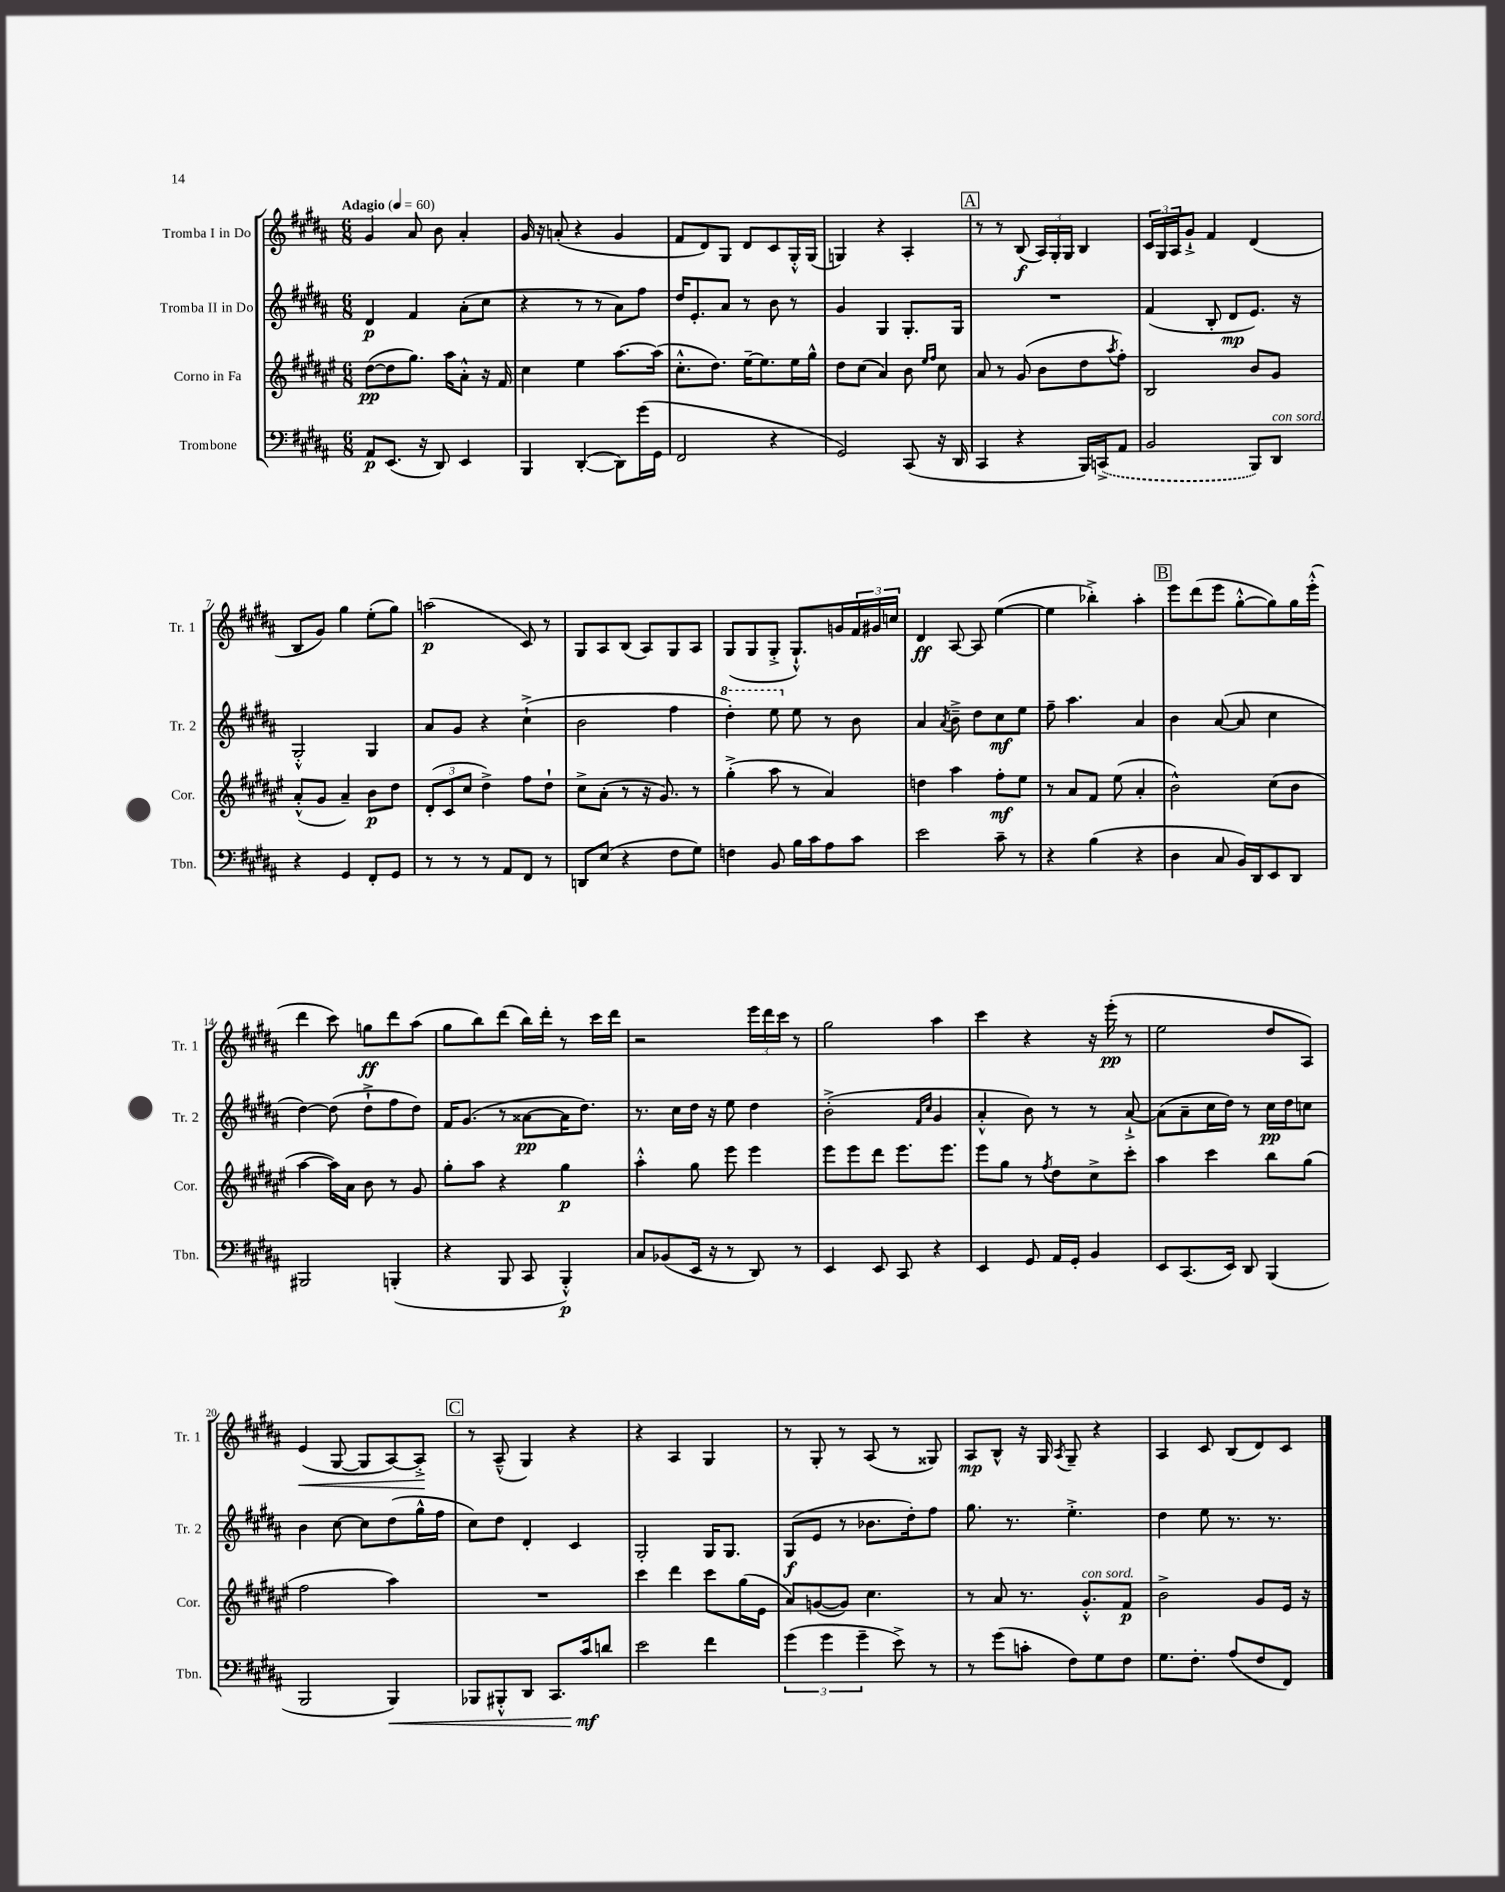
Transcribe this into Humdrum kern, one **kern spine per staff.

**kern	**dynam	**kern	**dynam	**kern	**dynam	**kern	**dynam
*part4	*part4	*part3	*part3	*part2	*part2	*part1	*part1
*staff4	*staff4	*staff3	*staff3	*staff2	*staff2	*staff1	*staff1
*I"Trombone	*	*I"Corno in Fa	*	*I"Tromba II in Do	*	*I"Tromba I in Do	*
*I'Tbn.	*	*I'Cor.	*	*I'Tr. 2	*	*I'Tr. 1	*
*clefF4	*	*clefG2	*	*clefG2	*	*clefG2	*
*k[f#c#g#d#a#]	*	*k[f#c#g#d#a#e#]	*	*k[f#c#g#d#a#]	*	*k[f#c#g#d#a#]	*
*M6/8	*	*M6/8	*	*M6/8	*	*M6/8	*
*MM60	*	*MM60	*	*MM60	*	*MM60	*
=1	=1	=1	=1	=1	=1	=1	=1
!	!	!	!	!	!	!LO:TX:a:B:t=Adagio	!
8AA#/L	p	([8dd#\L	pp	4d#/	p	4g#/	.
(8.EE/J	.	8dd#\]	.	.	.	.	.
.	.	8.gg#\J)	.	4f#/	.	8a#/	.
16r	.	.	.	.	.	.	.
8DD#/)	.	.	.	.	.	8b\	.
.	.	16aa#\KL	.	.	.	.	.
4EE/	.	8a#'^^\J	.	(8a#'\L	.	4a#'/	.
.	.	16r	.	8cc#\J	.	.	.
.	.	16f#/	.	.	.	.	.
=2	=2	=2	=2	=2	=2	=2	=2
4BBB/	.	4cc#\	.	4r	.	16g#/	.
.	.	.	.	.	.	16r	.
.	.	.	.	.	.	(8an'/	.
([4DD#'/	.	4ee#\	.	8r	.	4r	.
.	.	.	.	8r	.	.	.
8DD#\L])	.	[8.aa#\L	.	8a#\L)	.	4g#/	.
(16g#\L	.	.	.	8ff#\J	.	.	.
16GG#\JJ	.	(16aa#\Jk]	.	.	.	.	.
=3	=3	=3	=3	=3	=3	=3	=3
2FF#/	.	8.cc#'^^\L	.	16dd#/KL	.	8f#/L	.
.	.	.	.	8.e'/	.	.	.
.	.	.	.	.	.	8d#/)	.
.	.	8.dd#\J)	.	.	.	.	.
.	.	.	.	8a#/J	.	8G#/J	.
.	.	[16ee#~\KL	.	8r	.	8d#/L	.
.	.	8.ee#\]	.	.	.	.	.
4r	.	.	.	8b\	.	8c#/	.
.	.	16ee#\L	.	8r	.	16G#'^^/L	.
.	.	16gg#^^\JJ	.	.	.	(16G#/JJ	.
=4	=4	=4	=4	=4	=4	=4	=4
2GG#/)	.	8dd#\L	.	4g#/	.	4Gn/)	.
.	.	(8cc#\J	.	.	.	.	.
.	.	4a#/)	.	4G#/	.	4r	.
(8CC#/	.	8b\	.	8.G#'/L	.	4A#'/	.
.	.	16qqee#/LL	.	.	.	.	.
.	.	16qqff#/JJ	.	.	.	.	.
16r	.	8cc#\	.	.	.	.	.
16DD#/	.	.	.	16G#/Jk	.	.	.
!!LO:REH:place=s1:t=A
=5	=5	=5	=5	=5	=5	=5	=5
4CC#/	.	8a#/	.	2.r	.	8r	.
.	.	8r	.	.	.	8r	.
4r	.	(8g#/	.	.	.	(8B/	f
.	.	8b\L	.	.	.	24A#/LL)	.
.	.	.	.	.	.	24G#'/	.
.	.	.	.	.	.	24G#/JJ	.
16BBB/LL)	.	8dd#\	.	.	.	4B/	.
(16CCn^/J	.	.	.	.	.	.	.
.	.	8qaa#/	.	.	.	.	.
8AA#/J	.	8ff#'\J)	.	.	.	.	.
=6	=6	=6	=6	=6	=6	=6	=6
2BB/	.	2B/	.	(4f#/	.	24c#/LL	.
.	.	.	.	.	.	24G#/	.
.	.	.	.	.	.	24A#/J	.
.	.	.	.	.	.	8g#`^/J	.
.	.	.	.	8B'/	.	4f#/	.
.	.	.	.	8d#/L	mp	.	.
8BBB/L)	.	8b/L	.	8.e/J)	.	(4d#/	.
!LO:TX:a:i:t=con sord.	!	!	!	!	!	!	!
8DD#/J	.	8g#/J	.	.	.	.	.
.	.	.	.	16r	.	.	.
!!LO:LB:g=z
=7	=7	=7	=7	=7	=7	=7	=7
4r	.	(8a#'^^/L	.	2G#'^^/	.	8B/L	.
.	.	8g#/J	.	.	.	8g#/J)	.
4GG#/	.	4a#~/)	.	.	.	4gg#\	.
8FF#'/L	.	8b\L	p	4G#/	.	(8ee'\L	.
8GG#/J	.	8dd#\J	.	.	.	8gg#\J)	.
=8	=8	=8	=8	=8	=8	=8	=8
8r	.	(12d#'/L	.	8a#/L	.	(2aan\	p
.	.	12c#/	.	.	.	.	.
8r	.	.	.	8g#/J	.	.	.
.	.	12cc#/J	.	.	.	.	.
8r	.	4dd#^\)	.	4r	.	.	.
8AA#/L	.	.	.	.	.	.	.
8FF#/J	.	8ff#\L	.	(4cc#`^\	.	8c#/)	.
8r	.	8dd#`\J	.	.	.	8r	.
=9	=9	=9	=9	=9	=9	=9	=9
8DDn/L	.	8cc#^\L	.	2b\	.	8G#/L	.
(8E/J	.	(8a#'\J	.	.	.	8A#/	.
4r	.	8r	.	.	.	(8B/J	.
.	.	16r	.	.	.	8A#/L)	.
.	.	8.g#/)	.	.	.	.	.
8F#\L	.	.	.	4ff#\	.	8G#/	.
8G#\J)	.	8r	.	.	.	8A#/J	.
=10	=10	=10	=10	=10	=10	=10	=10
*	*	*	*	*8va	*	*	*
4Fn\	.	(4gg#'^\	.	4ddd#'\)	.	(8G#/L	.
.	.	.	.	.	.	8G#/	.
8BB/	.	8aa#\	.	8eee\	.	8G#'^/J	.
*	*	*	*	*X8va	*	*	*
16B\LL	.	8r	.	8ee\	.	8.G#`^^/L)	.
16c#\J	.	.	.	.	.	.	.
8A#\	.	4a#/)	.	8r	.	.	.
.	.	.	.	.	.	16gn/L	.
8c#\J	.	.	.	8b\	.	24f#/	.
.	.	.	.	.	.	24g#X/	.
.	.	.	.	.	.	24ccn/JJ	.
=11	=11	=11	=11	=11	=11	=11	=11
2e\	.	4ddn\	.	4a#/	.	4d#/	ff
.	.	.	.	8qa#/	.	.	.
.	.	4aa#\	.	8b~^\	.	[8A#/	.
.	.	.	.	8dd#\L	.	8A#/]	.
8c#~\	.	8ff#'\L	mf	8cc#\	mf	([4ee\	.
8r	.	8ee#\J	.	8ee\J	.	.	.
=12	=12	=12	=12	=12	=12	=12	=12
4r	.	8r	.	8ff#~\	.	4ee\]	.
.	.	8a#/L	.	4.aa#\	.	.	.
(4B\	.	8f#/J	.	.	.	4bb-X'^\)	.
.	.	(8ee#\	.	.	.	.	.
4r	.	4a#'/	.	4a#/	.	4aa#'\	.
!!LO:REH:place=s1:t=B
=13	=13	=13	=13	=13	=13	=13	=13
4D#\	.	2b^^\)	.	4b\	.	8eee\L	.
.	.	.	.	.	.	(8ddd#\	.
8C#/	.	.	.	([8a#/	.	8eee\J	.
16BB/LL)	.	.	.	8a#/]	.	[8gg#'^^\L	.
16DD#/J	.	.	.	.	.	.	.
8EE/	.	(8cc#\L	.	4cc#\	.	8gg#\])	.
8DD#/J	.	8b\J	.	.	.	16gg#\L	.
.	.	.	.	.	.	(16eee'^^\JJ	.
!!LO:LB:g=z
=14	=14	=14	=14	=14	=14	=14	=14
2BBB#X/	.	[4aa#\	.	[4dd#\)	.	4ddd#\	.
.	.	16aa#\LL])	.	(8dd#\]	.	8ccc#\)	.
.	.	16a#\JJ	.	.	.	.	.
.	.	8b\	.	8dd#`^\L	.	8ggn\L	ff
(4BBBn'/	.	8r	.	8ff#\	.	8ddd#\	.
.	.	8g#/	.	8dd#\J)	.	(8aa#\J	.
=15	=15	=15	=15	=15	=15	=15	=15
4r	.	8gg#'\L	.	16f#/KL	.	8gg#\L	.
.	.	.	.	(8.g#/J	.	.	.
.	.	8aa#\J	.	.	.	8bb\)	.
8BBB/	.	4r	.	8r	.	(8ddd#\J	.
8CC#/	.	.	.	[8a##X\L	pp	16bb\LL)	.
.	.	.	.	.	.	16ddd#'\JJ	.
4BBB'^^/)	p	4gg#\	p	16a##\K]	.	8r	.
.	.	.	.	8.dd#\J)	.	.	.
.	.	.	.	.	.	16ccc#\LL	.
.	.	.	.	.	.	16ddd#\JJ	.
=16	=16	=16	=16	=16	=16	=16	=16
8C#/L	.	4aa#'^^\	.	8.r	.	2r	.
(8BB-X/	.	.	.	.	.	.	.
.	.	.	.	16cc#\LL	.	.	.
16EE/Jk	.	8gg#\	.	16dd#\JJ	.	.	.
16r	.	.	.	16r	.	.	.
8r	.	8eee#\	.	8ee\	.	.	.
8DD#/)	.	4eee#\	.	4dd#\	.	24eee\LL	.
.	.	.	.	.	.	24ddd#\	.
.	.	.	.	.	.	24ccc#\JJ	.
8r	.	.	.	.	.	8r	.
=17	=17	=17	=17	=17	=17	=17	=17
4EE/	.	8eee#\L	.	(2b'^\	.	2gg#\	.
.	.	8eee#\	.	.	.	.	.
8EE/	.	8ddd#\J	.	.	.	.	.
8CC#/	.	8.eee#\L	.	.	.	.	.
.	.	.	.	16qqf#/LL	.	.	.
.	.	.	.	16qqcc#/JJ	.	.	.
4r	.	.	.	4g#/	.	4aa#\	.
.	.	8.eee#\J	.	.	.	.	.
=18	=18	=18	=18	=18	=18	=18	=18
4EE/	.	8eee#\L	.	4a#'^^/	.	4ccc#\	.
.	.	8gg#\J	.	.	.	.	.
8GG#/	.	8r	.	8b\)	.	4r	.
.	.	8qff#/	.	.	.	.	.
16AA#/LL	.	8dd#\L	.	8r	.	.	.
16GG#'/JJ	.	.	.	.	.	.	.
4BB/	.	8cc#^\	.	8r	.	16r	.
.	.	.	.	.	.	(16eee'\	pp
.	.	8ccc#'\J	.	[8a#`^/	.	8r	.
=19	=19	=19	=19	=19	=19	=19	=19
8EE/L	.	4aa#\	.	(8a#\L]	.	2ee\	.
(8.CC#/	.	.	.	8a#~\	.	.	.
.	.	4ccc#\	.	16cc#\L	.	.	.
16EE/Jk)	.	.	.	16dd#\JJ)	.	.	.
8DD#/	.	.	.	8r	.	.	.
(4BBB/	.	8bb\L	.	16cc#\LL	pp	8dd#/L	.
.	.	.	.	16dd#\J	.	.	.
.	.	(8gg#\J	.	8ccn\J	.	8A#/J)	.
!!LO:LB:g=z
=20	=20	=20	=20	=20	=20	=20	=20
!	!	!	!	!	!	!	!LO:HP:b
2BBB/	.	2ff#\	.	4b\	.	(4e/	<
.	.	.	.	[8cc#\	.	[8G#/	.
.	.	.	.	8cc#\L]	.	8G#/L]	.
!	!LO:HP:b	!	!	!	!	!	!
4BBB/)	<	4aa#\)	.	(8dd#\	.	[8A#/)	.
.	.	.	.	16gg#^^\L	.	8A#'^/J]	.
.	.	.	.	16ff#\JJ	.	.	.
.	.	.	.	.	.	.	[
!!LO:REH:place=s1:t=C
=21	=21	=21	=21	=21	=21	=21	=21
8BBB-X/L	.	2.r	.	8cc#\L)	.	8r	.
8BBB#X'^^/	.	.	.	8dd#\J	.	(8A#~^^/	.
8DD#/J	.	.	.	4d#'/	.	4G#/)	.
8.CC#/L	.	.	.	.	.	.	.
.	.	.	.	4c#/	.	4r	.
16c#/k	mf	.	.	.	.	.	.
8dn/J	[	.	.	.	.	.	.
=22	=22	=22	=22	=22	=22	=22	=22
2e\	.	4ccc#\	.	2G#'/	.	4r	.
.	.	4ddd#\	.	.	.	4A#/	.
4f#\	.	8ccc#\L	.	16G#/KL	.	4G#/	.
.	.	.	.	8.G#/J	.	.	.
.	.	(16gg#\L	.	.	.	.	.
.	.	16e#\JJ	.	.	.	.	.
=23	=23	=23	=23	=23	=23	=23	=23
(6g#\	.	8a#/L)	.	(8G#/L	f	8r	.
.	.	([8gn/	.	8e/J	.	8G#'/	.
6g#\	.	.	.	.	.	.	.
.	.	8g/J])	.	8r	.	8r	.
6g#~\	.	.	.	.	.	.	.
.	.	4.cc#\	.	8.b-X\L	.	(8A#/	.
8e^\)	.	.	.	.	.	8r	.
.	.	.	.	16dd#'\k)	.	.	.
8r	.	.	.	8ff#\J	.	8G##X/)	.
=24	=24	=24	=24	=24	=24	=24	=24
8r	.	8r	.	8.gg#\	.	8A#/L	mp
(8g#\L	.	8a#/	.	.	.	8B^^/J	.
.	.	.	.	8.r	.	.	.
8cn'\J	.	8.r	.	.	.	16r	.
.	.	.	.	.	.	16G#/	.
.	.	.	.	.	.	8qA#/	.
8F#\L)	.	.	.	4.ee'^\	.	8G#~/	.
!	!	!LO:TX:a:i:t=con sord.	!	!	!	!	!
.	.	8.g#'^^/L	.	.	.	.	.
8G#\	.	.	.	.	.	4r	.
8F#\J	.	8f#/J	p	.	.	.	.
=25	=25	=25	=25	=25	=25	=25	=25
8.G#\L	.	2b^\	.	4dd#\	.	4A#/	.
8.F#'\J	.	.	.	.	.	.	.
.	.	.	.	8ee\	.	8c#/	.
(8A#/L	.	.	.	8.r	.	(8B/L	.
8F#/	.	8g#/L	.	.	.	8d#/)	.
.	.	.	.	8.r	.	.	.
8FF#/J)	.	16e#/Jk	.	.	.	8c#/J	.
.	.	16r	.	.	.	.	.
==	==	==	==	==	==	==	==
*-	*-	*-	*-	*-	*-	*-	*-
